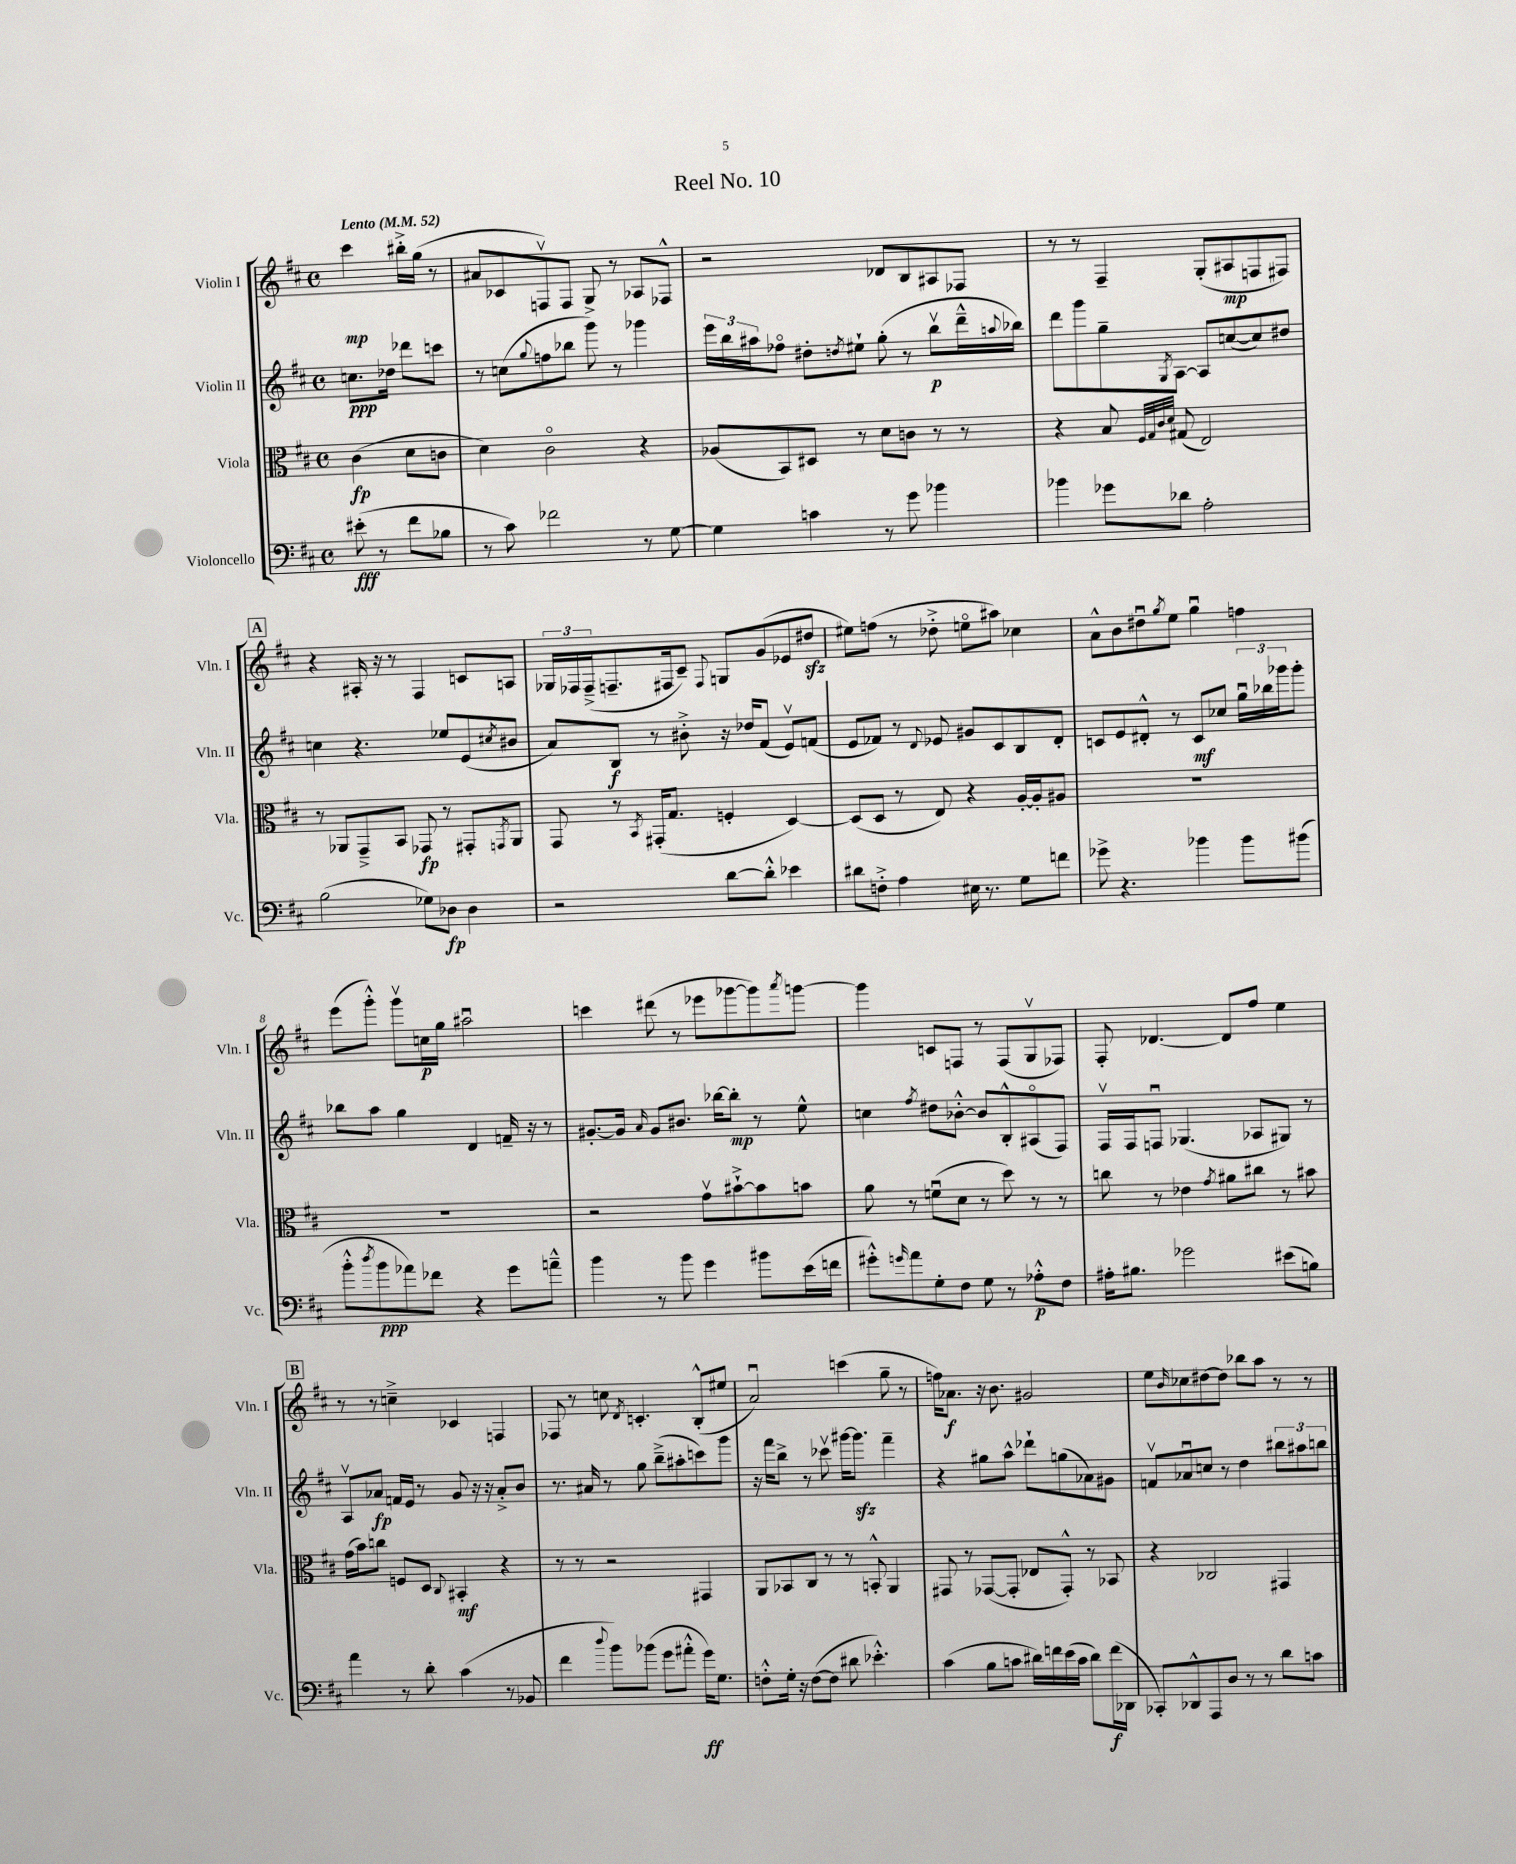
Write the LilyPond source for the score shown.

\header { title = "Reel No. 10" }
<<
\new StaffGroup <<
\new Staff = "s0" \with { instrumentName = "Violin I" shortInstrumentName = "Vln. I" } {
    \clef treble \key d \major \defaultTimeSignature \time 4/4 \partial 2 \tempo "Lento" 4 = 52
    cis'''4\mp bis''16-.-> g''16( r8 |
    ais'8 ces'8 f8\upbow) f8 g8-> r8 aes8 fes8-^ |
    r2 des'8 b8 ais8 fes8 |
    r8 r8 fis4-- g8-.( ais8\mp f8 fis8) |
    \mark \markup { \box "A" } r4 ais16-. r16 r8 fis4 c'8 a8 |
    \tuplet 3/2 { ges16 fes16 fes16--->( } f8.-- fis16 cis'8--) \appoggiatura { fis8 } g8 g'8( ees'8 dis''8\sfz |
    eis''8) f''8( r8 des''8-.-> e''8\flageolet ais''8) ces''4 |
    a'8-^ b'8 dis''8\downbow \acciaccatura { g''8 } e''8 g''4\downbow f''4 |
    e'''8( g'''8-.-^) g'''8\upbow c''16\p g''16 ais''2\downbow |
    c'''4 dis'''8( r8 ees'''8 ges'''8~ ges'''8) \acciaccatura { a'''8 } g'''8~ |
    g'''4 c'8 f8 r8 f8( g8\upbow fes8) |
    fis8-. des'4.~ des'8 fis''8 e''4 |
    \mark \markup { \box "B" } r8 r8 c''4---> ces'4 f4 |
    fes8 r8 c''8 \acciaccatura { d'8 } c'4.-. b8-.-^( eis''8 |
    a'2\downbow) c'''4( g''8-- r8 |
    f''16) aes'8.\f r16 b'8. gis'2 |
    e''8 \grace { b'16 } ces''8 dis''8~ dis''8 bes''8 a''8 r8 r8 \bar "|." |
}
\new Staff = "s1" \with { instrumentName = "Violin II" shortInstrumentName = "Vln. II" } {
    \clef treble \key d \major \defaultTimeSignature \time 4/4 \partial 2
    c''8.\ppp des''16 des'''8 c'''8 |
    r8 c''8( \appoggiatura { g''8 } f''8 bes''8 g'''8) r8 ges'''4 |
    \tuplet 3/2 { e'''16 b''16 ais''16 } fes''8\flageolet dis''8-. \acciaccatura { d''8 } eis''8-! g''8-.( r8 b''8\upbow\p d'''16---^ \appoggiatura { a''8 } bes''16) |
    d'''8 g'''8 g''8-- \acciaccatura { g8 } a8~ a8 c''8~( c''8) dis''8 |
    \mark \markup { \box "A" } c''4 r4. ees''8 e'8( \acciaccatura { cis''8 } bis'8 |
    a'8) b8\f r8 bis'8-.-> r16 des''16 fis'8( e'8\upbow) f'8( |
    e'8 fes'8) r8 \appoggiatura { d'8 } ees'8 gis'8 cis'8 b8 d'8-. |
    c'8 e'8 dis'8-.-^ r8 c'8\mf ces''8 \tuplet 3/2 { g''16\downbow bes''16 ges'''16 } ges'''8-. |
    bes''8 a''8 g''4 d'4 f'16-- r16 r8 |
    gis'8.~-. gis'16 \grace { a'16 } gis'8 bis'8. bes''16~ bes''8-.\mp r8 e''8-^ |
    c''4 \acciaccatura { fis''8 } dis''8 bes'8~-.-^ bes'8 b8-.-^ ais8\flageolet( fis8) |
    fis16\upbow fis16 f8\downbow ges4.( aes8 gis8) r8 |
    \mark \markup { \box "B" } a8\upbow aes'8\fp f'16 e'16 r8 g'8 r16 r16 aes'8-.-> b'8 |
    r8. ais'16 r8 g''8 b''8--->( ais''8-. c'''8) g'''8 |
    r16 fis'''16 b''8-> r8 ces'''8\upbow gis'''16~ gis'''8.\sfz fis'''4-- |
    r4 gis''8 a''8-^ des'''8-! g''8( aes'8) gis'8 |
    f'8\upbow aes'8\downbow c''8 r8 d''4 \tuplet 3/2 { bis''8 ais''8 b''8 } \bar "|." |
}
\new Staff = "s2" \with { instrumentName = "Viola" shortInstrumentName = "Vla." } {
    \clef alto \key d \major \defaultTimeSignature \time 4/4 \partial 2
    cis'4\fp( d'8 c'8 |
    d'4) cis'2\flageolet r4 |
    aes8( b,8) dis8 r8 d'8 c'8 r8 r8 |
    r4 b8 \grace { fis32 g32 cis'32 d'32 } gis8( e2) |
    \mark \markup { \box "A" } r8 aes,8 g,8---> b,8 ges,8\fp r8 gis,8-. \acciaccatura { g,8 } aes,8 |
    g,8 r8 \acciaccatura { b,8 } gis,16-.( g8. f4-. d4~) |
    d8( d8 r8 e8) r4 a16~-. a16-. ais8 |
    R1 |
    R1 |
    r2 g'8\upbow bis'8~-!-> bis'8 b'8 |
    a'8 r8 f'8\downbow( d'8 r8 d''8) r8 r8 |
    c''8 r8 ees'4 \acciaccatura { g'8 } ais'8 cis''8 r8 bis'8 |
    \mark \markup { \box "B" } g'16( b'16) c''8 f8 d8 \appoggiatura { cis8 } bis,4-.\mf r4 |
    r8 r8 r2 gis,4 |
    a,8 bes,8 cis8 r8 r8 b,8-.-^ a,4 |
    gis,8 r8 ges,8~( ges,8-. ees8 ges,8-.-^) r8 bes,8 |
    r4 ces2 gis,4 \bar "|." |
}
\new Staff = "s3" \with { instrumentName = "Violoncello" shortInstrumentName = "Vc." } {
    \clef bass \key d \major \defaultTimeSignature \time 4/4 \partial 2
    eis'8-.\fff( r8 fis'8 bes8 |
    r8 cis'8) fes'2 r8 g8~ |
    g4 c'4 r8 g'8 bes'4 |
    bes'4 ges'8 des'8 a2-. |
    \mark \markup { \box "A" } b2( ges8) des8\fp des4 |
    r2 d'8~ d'8-.-^ ees'4 |
    dis'8 f8-.-> a4 eis16 r8. g8 f'8 |
    ges'8-> r4. bes'4 bes'8 bis'8( |
    b'8-.-^ \acciaccatura { d''8 } b'8\ppp aes'8) fes'8 r4 g'8 a'8---^ |
    b'4 r8 b'8 g'4 bis'8 e'16( f'16 |
    gis'8-.-^) \grace { g'16 } a'8 g8-. fis8 g8 r8 aes8-.-^\p fis8 |
    ais16-. bis8. ges'2 eis'8( b8) |
    \mark \markup { \box "B" } a'4 r8 d'8-. cis'4( r8 bes,8 |
    fis'4 \appoggiatura { d''8 } b'8) bes'8( g'8 ais'8-.-^ g'16\ff) g8. |
    f8-.-^ g16-. r16 f8~( f8 dis'8 ees'4.-.-^) |
    cis'4( b8 c'8 dis'16) f'16 e'16( c'16 dis'8) f'16\f( des,16 |
    ces,8-.) des,8-^ a,,8 d8 r8 r8 d'8 c'8 \bar "|." |
}
>>
>>
